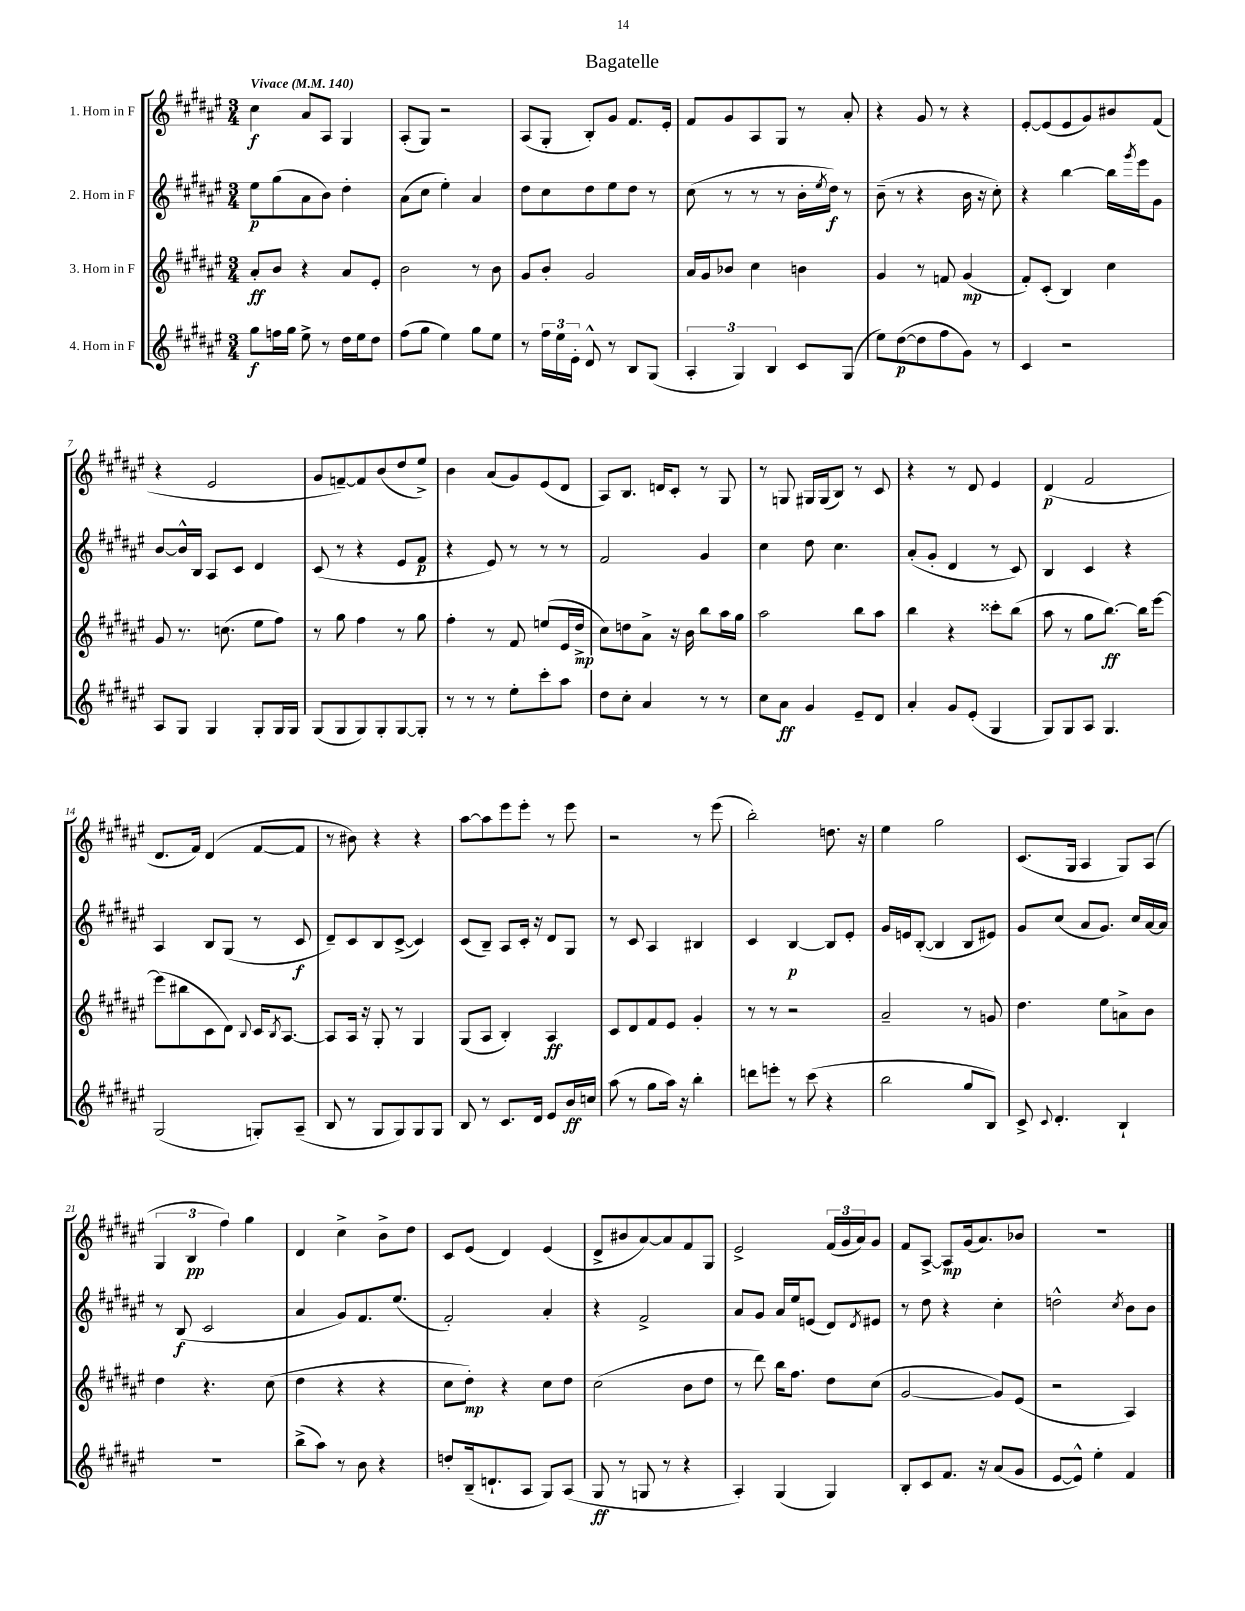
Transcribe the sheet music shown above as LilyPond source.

\header { title = "Bagatelle" }
<<
\new StaffGroup <<
\new Staff = "s0" \with { instrumentName = "1. Horn in F" } {
    \clef treble \key fis \major \numericTimeSignature \time 3/4 \tempo "Vivace" 4 = 140
    cis''4\f ais'8 ais8 gis4 |
    ais8-.( gis8) r2 |
    ais8( gis8-. b8-.) gis'8 fis'8. eis'16-. |
    fis'8 gis'8 ais8 gis8 r8 ais'8-. |
    r4 gis'8 r8 r4 |
    eis'8~-. eis'8( eis'8 gis'8) bis'8 fis'8( |
    r4 eis'2 |
    gis'8 f'8~--) f'8 b'8( dis''8 eis''8->) |
    b'4 ais'8( gis'8) eis'8( dis'8 |
    ais8) b8. d'16 cis'8-. r8 gis8 |
    r8 g8 gis16 gis16( b8) r8 cis'8 |
    r4 r8 dis'8 eis'4 |
    dis'4\p( fis'2 |
    dis'8. fis'16) dis'4( fis'8~ fis'8 |
    r8 bis'8) r4 r4 |
    ais''8~ ais''8 eis'''8 eis'''8-. r8 eis'''8 |
    r2 r8 eis'''8( |
    b''2-.) d''8. r16 |
    eis''4 gis''2 |
    cis'8.( gis16 ais4 gis8) ais8( |
    \tuplet 3/2 { gis4 b4\pp fis''4) } gis''4 |
    dis'4 cis''4-> b'8-> dis''8 |
    cis'8 eis'8( dis'4) eis'4( |
    dis'8-> bis'8 ais'8~) ais'8 fis'8 gis8 |
    eis'2-> \tuplet 3/2 { fis'16( gis'16 ais'16) } gis'8 |
    fis'8 ais8~-> ais8\mp gis'16( ais'8.) bes'8 |
    R2. \bar "|." |
}
\new Staff = "s1" \with { instrumentName = "2. Horn in F" } {
    \clef treble \key fis \major \numericTimeSignature \time 3/4
    eis''8\p gis''8( ais'8 b'8) dis''4-. |
    ais'8( cis''8 eis''4-.) ais'4 |
    dis''8 cis''8 dis''8 eis''8 dis''8 r8 |
    cis''8( r8 r8 r8 b'16-. \acciaccatura { eis''8 } dis''16\f) r8 |
    b'8--( r8 r4 b'16 r16 cis''8-.) |
    r4 b''4~ b''16 \acciaccatura { gis'''8 } eis'''16 gis'8 |
    b'8~ b'16-^ b16 ais8 cis'8 dis'4 |
    cis'8( r8 r4 eis'8 fis'8\p |
    r4 eis'8) r8 r8 r8 |
    fis'2 gis'4 |
    cis''4 dis''8 cis''4. |
    ais'8-.( gis'8-. dis'4 r8 cis'8) |
    b4 cis'4 r4 |
    ais4 b8 gis8( r8 cis'8\f |
    dis'8--) cis'8 b8 cis'8~->( cis'4) |
    cis'8( b8--) ais8 cis'16-. r16 dis'8 gis8 |
    r8 cis'8 ais4 bis4 |
    cis'4 b4~\p b8 eis'8-. |
    gis'16 e'16 b8~-.( b4 b8 eis'8) |
    gis'8 cis''8( ais'8 gis'8.) cis''16 ais'16~ ais'16 |
    r8 b8\f( cis'2 |
    ais'4 gis'8) fis'8. eis''8.( |
    fis'2-.) ais'4-. |
    r4 fis'2-> |
    ais'8 gis'8 ais'16 eis''16 e'8( dis'8) \acciaccatura { dis'8 } eis'8 |
    r8 dis''8 r4 cis''4-. |
    d''2-^ \acciaccatura { cis''8 } b'8 b'8 \bar "|." |
}
\new Staff = "s2" \with { instrumentName = "3. Horn in F" } {
    \clef treble \key fis \major \numericTimeSignature \time 3/4
    ais'8-.\ff b'8 r4 ais'8 eis'8-. |
    b'2 r8 b'8 |
    gis'8 b'8-. gis'2 |
    ais'16 gis'16 bes'8 cis''4 b'4 |
    gis'4 r8 f'8 gis'4\mp( |
    fis'8-.) cis'8-.( b4) cis''4 |
    gis'8 r8. c''8.( eis''8 fis''8) |
    r8 gis''8 fis''4 r8 gis''8 |
    fis''4-. r8 fis'8 e''8( eis'16 dis''16->\mp |
    cis''8) d''8 ais'8-> r16 b'16 b''8 ais''16 gis''16 |
    ais''2 b''8 ais''8 |
    b''4 r4 cisis'''8-. b''8( |
    ais''8 r8 gis''8 b''8.~\ff) b''16 eis'''8~ |
    eis'''8( bis''8 cis'8 dis'8) \appoggiatura { b8 } cis'16 \acciaccatura { b8 } ais8.~ |
    ais8 ais16 r16 gis8-. r8 gis4 |
    gis8( ais8 b4-.) ais4\ff |
    cis'8 dis'8 fis'8 eis'8 gis'4-. |
    r8 r8 r2 |
    ais'2-- r8 g'8 |
    dis''4. eis''8 a'8-> b'8 |
    dis''4 r4. cis''8( |
    dis''4 r4 r4 |
    cis''8 dis''8-.\mp) r4 cis''8 dis''8 |
    cis''2( b'8 dis''8 |
    r8 dis'''8) b''16 fis''8. dis''8 cis''8( |
    gis'2~ gis'8) eis'8( |
    r2 ais4) \bar "|." |
}
\new Staff = "s3" \with { instrumentName = "4. Horn in F" } {
    \clef treble \key fis \major \numericTimeSignature \time 3/4
    gis''8\f f''16 gis''16 eis''8-> r8 dis''16 eis''16 dis''8 |
    fis''8( gis''8 eis''4) gis''8 eis''8 |
    r8 \tuplet 3/2 { fis''16 eis''16 eis'16-. } dis'8-^ r8 b8 gis8( |
    \tuplet 3/2 { ais4-. gis4) b4 } cis'8 gis8( |
    eis''8) dis''8~\p( dis''8 fis''8 gis'8) r8 |
    cis'4 r2 |
    ais8 gis8 gis4 gis8-. gis16 gis16 |
    gis8( gis8 gis8) gis8-. gis8~ gis8-. |
    r8 r8 r8 eis''8-. cis'''8-. ais''8 |
    dis''8 cis''8-. ais'4 r8 r8 |
    cis''8 ais'8\ff gis'4 eis'8-- dis'8 |
    ais'4-. gis'8 eis'8-.( gis4 |
    gis8) gis8 ais8 gis4. |
    gis2( g8-.) ais8--( |
    b8 r8 gis8 gis8) gis8 gis8 |
    b8 r8 cis'8. dis'16 eis'8 b'16\ff c''16 |
    ais''8( r8 gis''8 ais''16) r16 b''4-. |
    d'''8 e'''8-. r8 cis'''8( r4 |
    b''2 gis''8 b8) |
    cis'8-> \appoggiatura { cis'8 } dis'4.-. b4-! |
    R2. |
    b''8->( ais''8) r8 b'8 r4 |
    d''8-. b16--( d'8.-! ais8 gis8) ais8( |
    gis8\ff r8 g8 r8 r4 |
    ais4-.) gis4( gis4) |
    b8-. cis'8 fis'8. r16 ais'8( gis'8 |
    eis'8~ eis'8-^) eis''4-. fis'4 \bar "|." |
}
>>
>>
